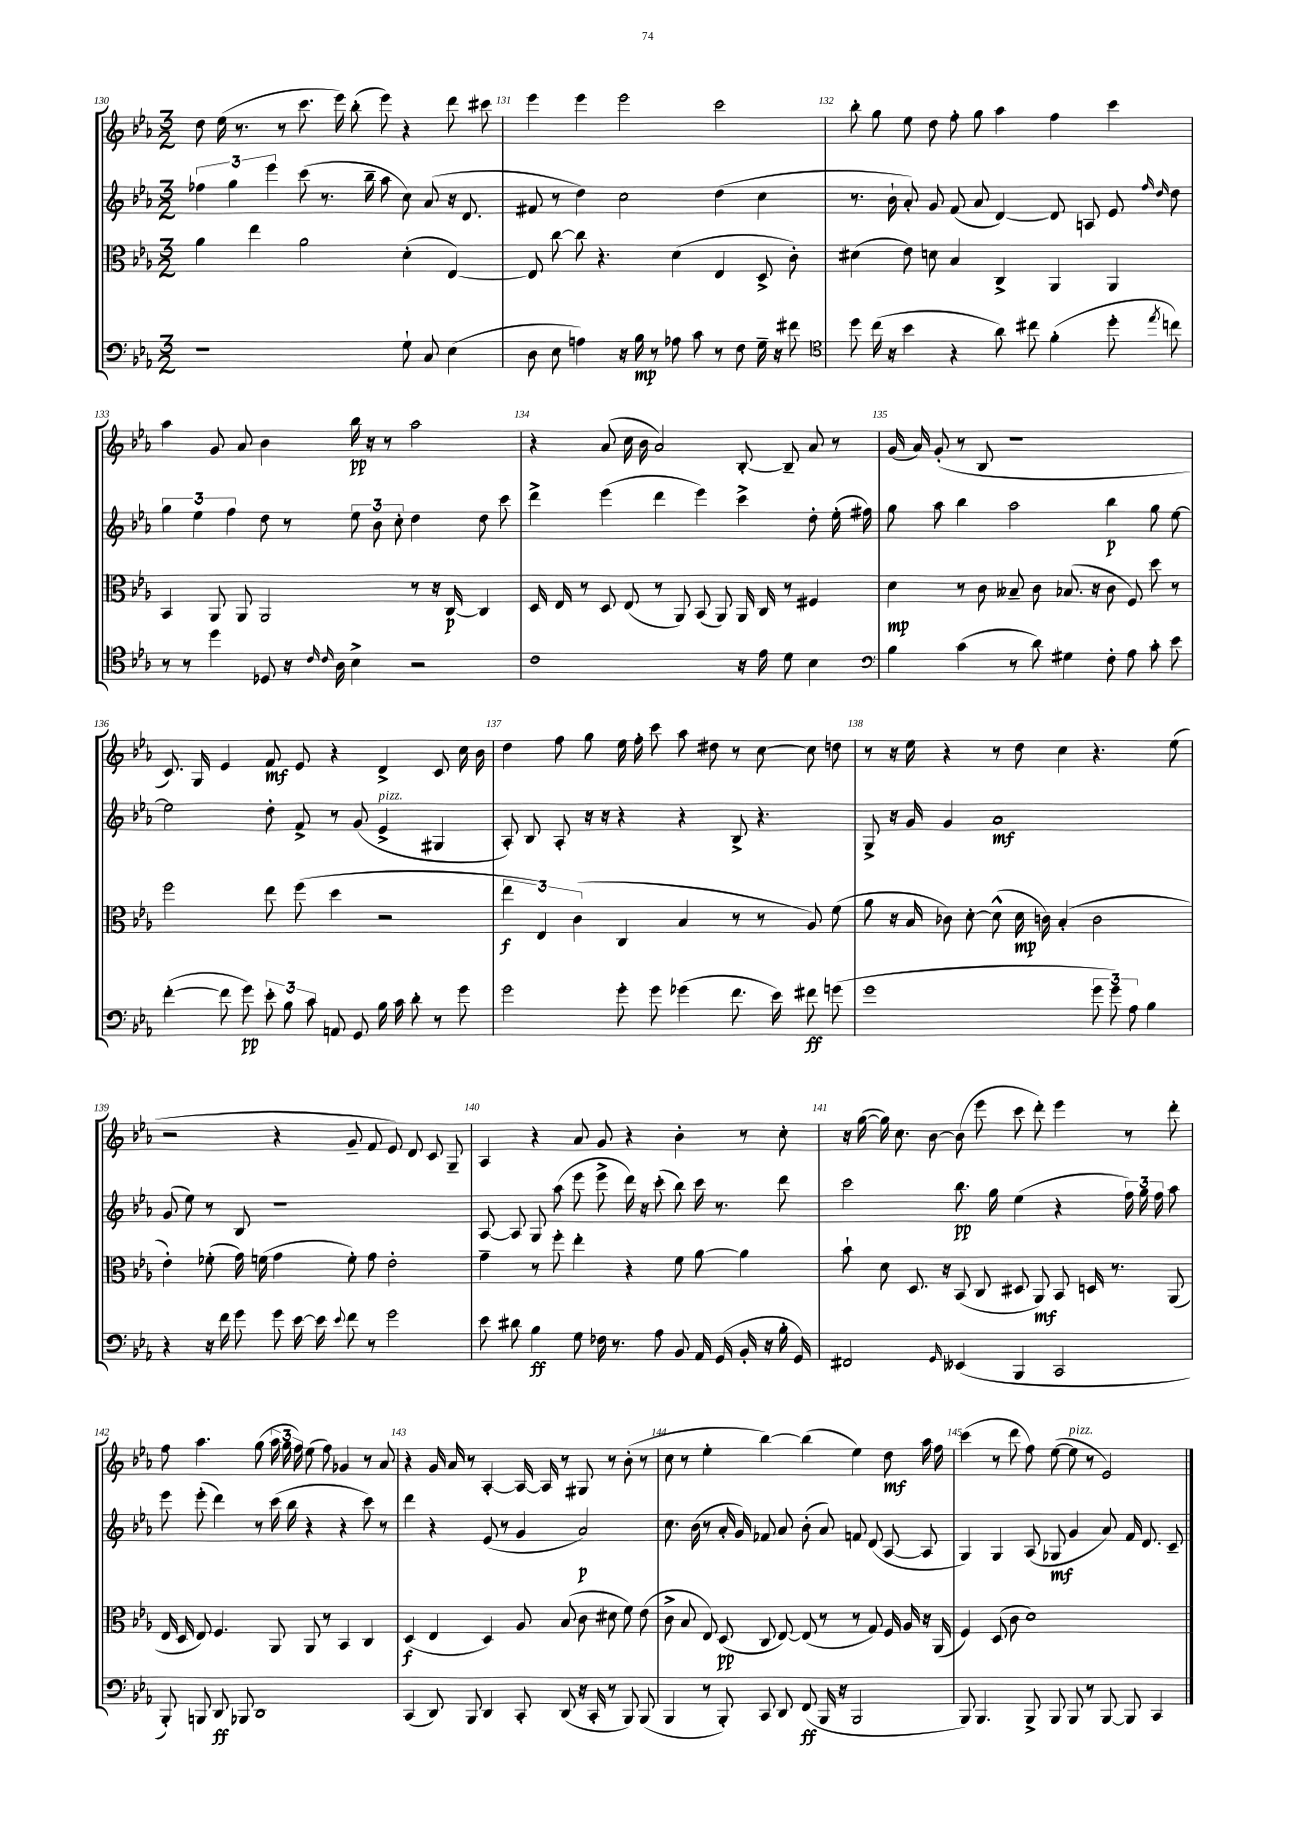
<<
\new StaffGroup <<
\new Staff = "s0" {
    \clef treble \key ees \major \numericTimeSignature \time 3/2
    \autoBeamOff d''8 ees''16( r8. r8 c'''8. ees'''16) bes''8-.( ees'''8) r4 d'''8 cis'''8 |
    ees'''4 ees'''4 ees'''2 c'''2 |
    bes''8-. g''8 ees''8 d''8 f''8-. g''8 aes''4 f''4 c'''4 |
    aes''4 g'8 aes'8 bes'4 bes''16\pp r16 r8 aes''2 |
    r4 aes'8( c''16 bes'16 aes'2) bes8~-. bes8-- aes'8 r8 |
    g'16( aes'16) g'8-.( r8 bes8 r1 |
    c'8.) g16 ees'4 f'8\mf ees'8 r4 d'4-> c'8 c''16 bes'16 |
    d''4 f''8 g''8 ees''16 f''16-. c'''8 aes''8 dis''8 r8 c''8~ c''8 d''8 |
    r8 r16 ees''16 r4 r8 d''8 c''4 r4. ees''8( |
    r2 r4 g'8-- f'8 ees'8) d'8 c'8 g8-- |
    aes4 r4 aes'8 g'8 r4 bes'4-. r8 c''8-. |
    r16 g''16~( g''16) c''8. bes'8~ bes'8( ees'''8 c'''8 d'''8-.) ees'''4 r8 d'''8-. |
    f''8 aes''4. g''8( \tuplet 3/2 { aes''16 g''16 f''16) } ees''8( f''8) ges'4 r8 aes'8 |
    r4 g'16 aes'16 r8 aes4~-. aes16~ aes16 r8 gis8 r8 bes'8-.( r8 |
    c''8 r8 ees''4-. bes''4~) bes''4( ees''4) d''8\mf aes''16 f''16 |
    c'''4( r8 d'''8 f''8) ees''8~( ees''8^\markup { \italic "pizz." } r8 ees'2) \bar "|." |
}
\new Staff = "s1" {
    \clef treble \key ees \major \numericTimeSignature \time 3/2
    \autoBeamOff \tuplet 3/2 { fes''4 g''4 ees'''4 } c'''8( r8. bes''16-- aes''8 c''8) aes'8( r16 d'8. |
    fis'8 r8 d''4) c''2 d''4( c''4 |
    r8. bes'16-! aes'8-.) g'8 f'8( aes'8 d'4~) d'8 a8 ees'8 \grace { f''16 d''16 } d''8 |
    \tuplet 3/2 { g''4 ees''4 f''4 } d''8 r8 \tuplet 3/2 { ees''8 bes'8 c''8-. } d''4 d''8 c'''8 |
    d'''4-> ees'''4( d'''4 ees'''4) c'''4-> d''8-. ees''16-.( fis''16) |
    g''8 aes''8 bes''4 aes''2 bes''4\p g''8 ees''8~ |
    ees''2 d''8-. f'8-> r8 g'8( ees'4->^\markup { \italic "pizz." } gis4 |
    aes8-.) bes8 aes8-. r16 r16 r4 r4 bes8-> r4. |
    g8-> r16 g'16 g'4 aes'1\mf |
    g'8( ees''8) r8 bes8 r1 |
    aes8~ aes8 g8 aes''8( ees'''8 ees'''8-> d'''16) r16 c'''8-.( bes''8) c'''16 r8. d'''8 |
    c'''2 bes''8.\pp g''16 ees''4( r4 \tuplet 3/2 { f''16) g''16 f''16 } aes''8 |
    ees'''8 ees'''8-.( d'''4) r8 c'''16( bes''16 r4 r4 c'''8) r8 |
    d'''4 r4 ees'8( r8 g'4 aes'2\p) |
    c''8. bes'16( r8 aes'16-. g'16) fes'8 aes'8 bes'8-.( aes'8) f'8 d'8( aes8~ aes8 |
    g4) g4 aes8( ges8\mf g'4 aes'8) f'16 d'8. c'8-- \bar "|." |
}
\new Staff = "s2" {
    \clef alto \key ees \major \numericTimeSignature \time 3/2
    \autoBeamOff aes'4 ees''4 aes'2 d'4-.( ees4~) |
    ees8 c''8~ c''8 r4. d'4( ees4 d8-> c'8-.) |
    dis'4( ees'8) d'8 bes4 c4-> aes,4 aes,4 |
    bes,4 aes,8 aes,8 aes,2 r8 r16 c16~\p c4 |
    d16 ees16 r8 d8 ees8( r8 aes,8) bes,8( aes,8) aes,16 c16 r8 fis4 |
    d'4\mp r8 c'8 beses8-- c'8 bes8.( r16 c'8 f8) d''8 r8 |
    f''2 ees''8 f''8( d''4 r2 |
    \tuplet 3/2 { ees''4\f ees4) c'4( } c4 bes4 r8 r8 aes8) f'8( |
    aes'8 r16 bes16 ces'8) d'8~-. d'8-^( d'16\mp c'16) bes4-.( c'2 |
    ees'4-.) fes'8-.( g'16) f'16( g'4 f'8-.) g'8 ees'2-. |
    g'4-- r8 f''8-. ees''4-. r4 f'8 aes'8~ aes'4 |
    bes'8-! d'8 d8. r16 bes,8( c8 dis8 aes,8\mf) bes,8 d16 r8. aes,8( |
    ees16 d16 ees8) f4. aes,8 aes,8 r8 bes,4 c4 |
    d4\f( ees4 d4) aes8 bes8( c'8 dis'8 f'8) ees'8( |
    c'8-> bes8 ees8) d8\pp( c8 ees8~) ees8( r8 r8 g8) f16 aes16 r16 aes,16( |
    f4) d8( c'8 d'1) \bar "|." |
}
\new Staff = "s3" {
    \clef bass \key ees \major \numericTimeSignature \time 3/2
    \autoBeamOff r1 g8-! c8 ees4( |
    d8 ees8 a4) r16 bes16\mp r8 aes8 c'8 r8 f8 g16-- r16 fis'8 |
    \clef tenor d''8 c''16( r16 bes'4 r4 aes'8) cis''8 f'4-.( d''8-. \acciaccatura { ees''8 } c''8) |
    r8 r8 d''4 des8 r16 \grace { c'16 c'16 } aes16 bes4-> r2 |
    c'1 r16 ees'16 d'8 bes4 |
    \clef bass bes4 c'4( r8 d'8) gis4 f8-. aes8 c'8-. ees'8 |
    f'4~-.( f'8 g'8\pp) \tuplet 3/2 { ees'8-. bes8 c'8 } a,8 g,8 bes16 c'16 d'8-. r8 g'8 |
    g'2 g'8-. g'8 ges'4( f'8. ees'16) fis'8\ff g'8( |
    g'1 \tuplet 3/2 { g'8 g'8) aes8 } bes4 |
    r4 r16 f'16 g'8 g'8 ees'16~ ees'16 \appoggiatura { ees'8 } f'8 r8 g'2 |
    ees'8 dis'8 bes4\ff g8 fes16 r8. aes8 bes,8 aes,16 g,16( bes,16-. r16 bes16-. g,16) |
    fis,2 \grace { g,16 } eeses,4( bes,,4 c,2 |
    bes,,8-.) b,,8 d,8\ff bes,,8 d,1 |
    c,4( d,8) bes,,8 d,4 c,8-. d,8( r16 c,16-. r8 bes,,8) bes,,8( |
    bes,,4 r8 bes,,8-.) c,8 d,8 f,8\ff( bes,,16 r16 bes,,2 |
    bes,,8) bes,,4. bes,,8-> bes,,8 bes,,8 r8 bes,,8~ bes,,8 c,4 \bar "|." |
}
>>
>>
\layout { \context { \Score currentBarNumber = #130 \override BarNumber.break-visibility = ##(#f #t #t) barNumberVisibility = #all-bar-numbers-visible } }
